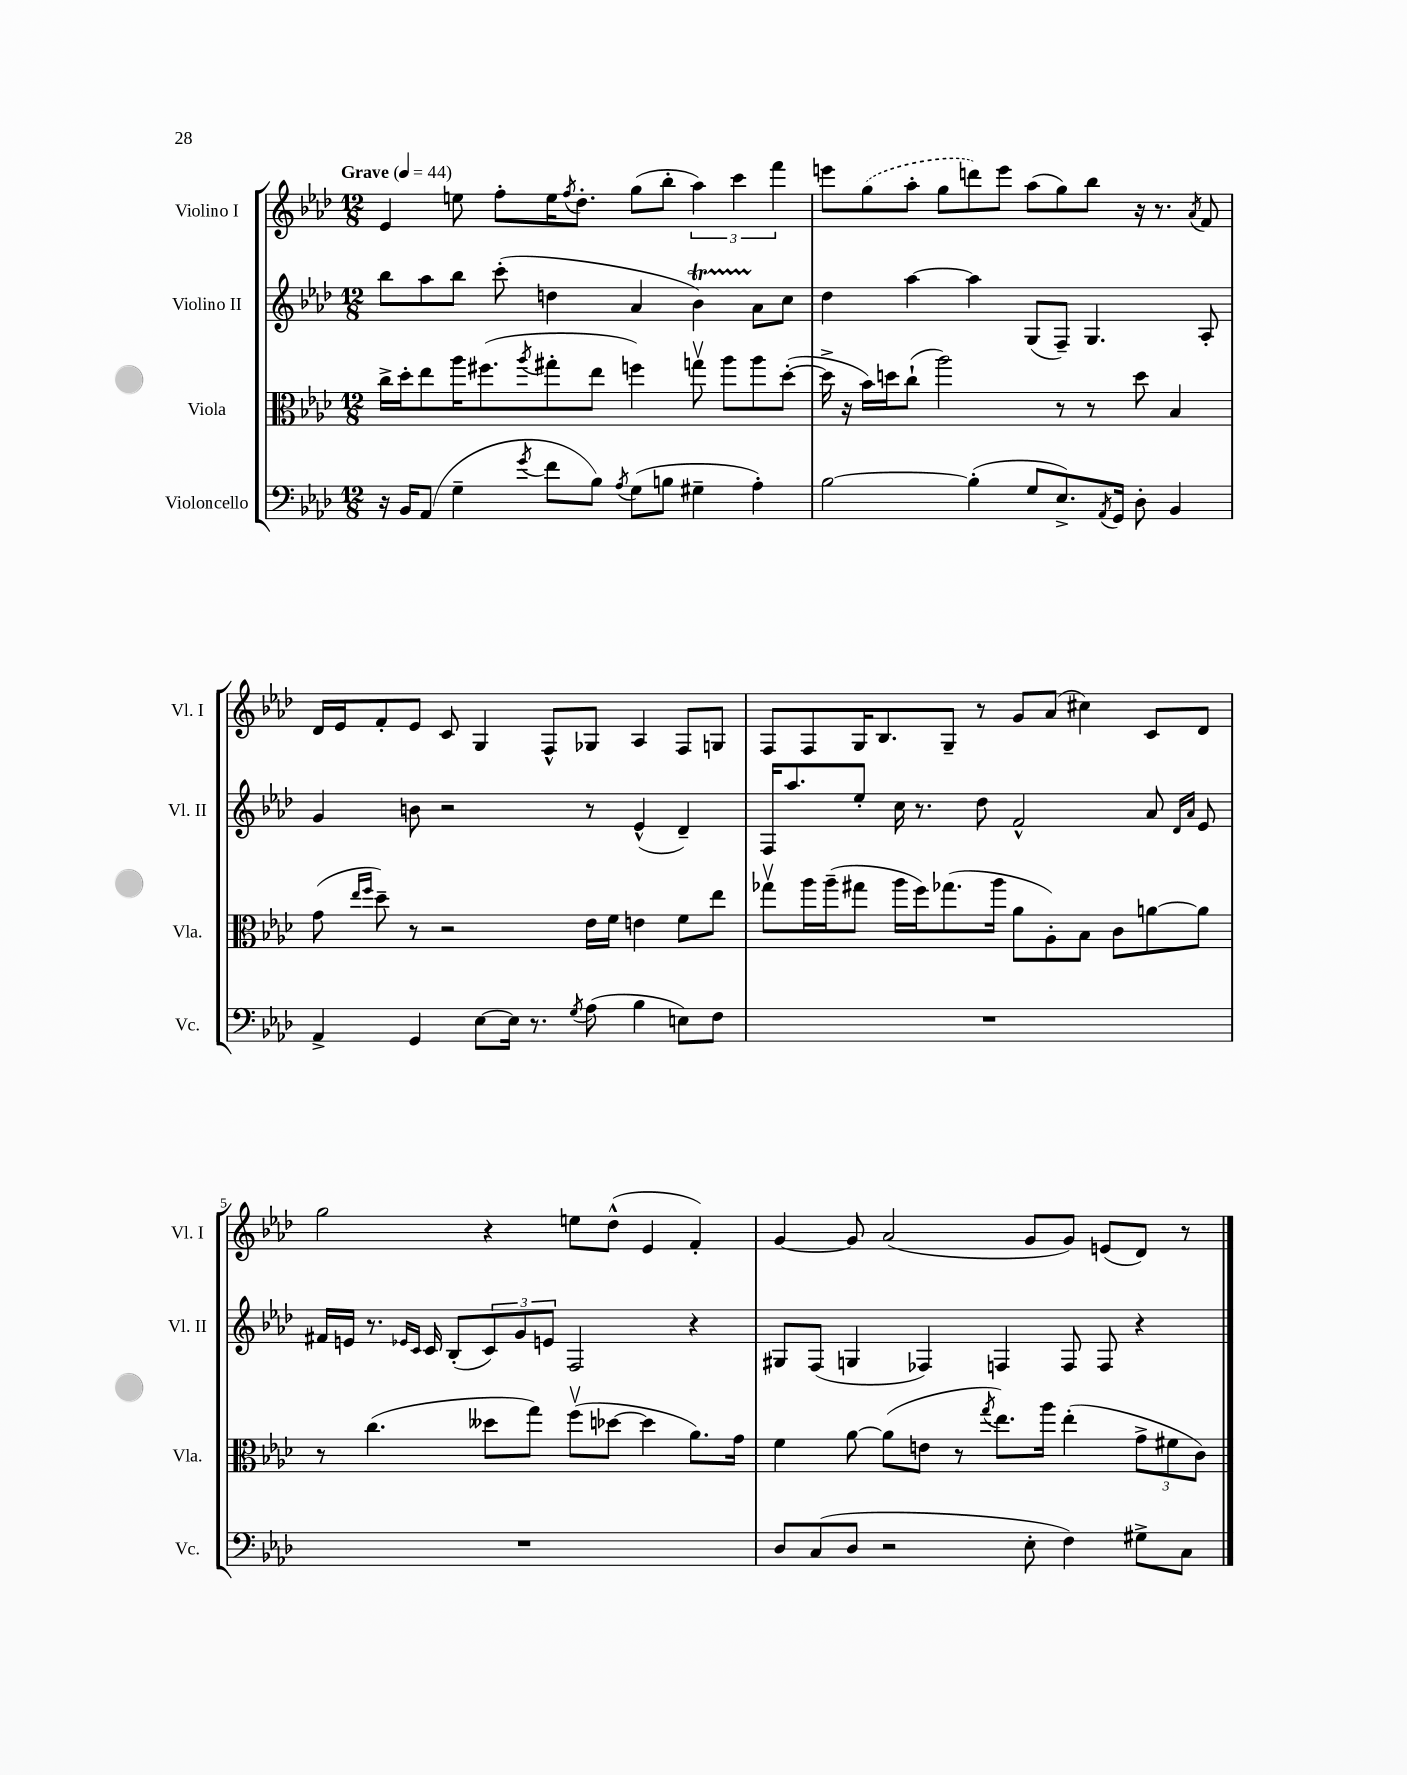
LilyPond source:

<<
\new StaffGroup <<
\new Staff = "s0" \with { instrumentName = "Violino I" shortInstrumentName = "Vl. I" } {
    \clef treble \key aes \major \numericTimeSignature \time 12/8 \tempo "Grave" 4 = 44
    ees'4 e''8 f''8-. e''16 \acciaccatura { f''8 } des''8.-. g''8( bes''8-. \tuplet 3/2 { aes''4) c'''4 f'''4 } |
    e'''8 \once \slurDashed g''8( aes''8-. g''8 d'''8) e'''8 aes''8( g''8) bes''8 r16 r8. \acciaccatura { aes'8 } f'8 |
    des'16 ees'16 f'8-. ees'8 c'8 g4 f8-^ ges8 aes4 f8 g8 |
    f8 f8 g16 bes8. g8-- r8 g'8 aes'8( cis''4) c'8 des'8 |
    g''2 r4 e''8 des''8-^( ees'4 f'4-.) |
    g'4~ g'8 aes'2( g'8 g'8) e'8( des'8) r8 \bar "|." |
}
\new Staff = "s1" \with { instrumentName = "Violino II" shortInstrumentName = "Vl. II" } {
    \clef treble \key aes \major \numericTimeSignature \time 12/8
    bes''8 aes''8 bes''8 c'''8-.( d''4 aes'4 bes'4\startTrillSpan) aes'8\stopTrillSpan c''8 |
    des''4 aes''4~ aes''4 g8( f8--) g4. aes8-. |
    g'4 b'8 r2 r8 ees'4-^( des'4--) |
    f16 aes''8. ees''8-. c''16 r8. des''8 f'2-^ aes'8 \grace { des'16 aes'16 } ees'8 |
    fis'16 e'16 r8. \grace { ees'16 c'16 } c'16 bes8-.( \tuplet 3/2 { c'8) g'8 e'8 } f2 r4 |
    gis8 f8( g4 fes4) f4 f8 f8 r4 \bar "|." |
}
\new Staff = "s2" \with { instrumentName = "Viola" shortInstrumentName = "Vla." } {
    \clef alto \key aes \major \numericTimeSignature \time 12/8
    c''16-> des''16-. ees''8 aes''16 fis''8.( \acciaccatura { aes''8 } gis''8-. ees''8 f''4) g''8\upbow aes''8 aes''8 des''8~-.( |
    des''16-> r16 bes'16) d''16 c''8-!( aes''2) r8 r8 d''8 bes4 |
    g'8( \grace { ees''16 f''16 } des''8--) r8 r2 ees'16 f'16 e'4 f'8 ees''8 |
    ges''8\upbow aes''16 aes''16--( gis''8 aes''16 f''16) ges''8.( aes''16 aes'8 aes8-.) bes8 c'8 a'8~ a'8 |
    r8 c''4.( deses''8 g''8) f''8\upbow( des''8~ des''4 aes'8.) g'16 |
    f'4 aes'8~ aes'8( e'8 r8 \acciaccatura { g''8 } ees''8.) aes''16 ees''4-.( \tuplet 3/2 { g'8-> fis'8 c'8) } \bar "|." |
}
\new Staff = "s3" \with { instrumentName = "Violoncello" shortInstrumentName = "Vc." } {
    \clef bass \key aes \major \numericTimeSignature \time 12/8
    r16 bes,16 aes,8( g4-- \acciaccatura { g'8 } f'8 bes8) \acciaccatura { aes8 } g8( b8 gis4-- aes4-.) |
    bes2~ bes4-.( g8 ees8.->) \acciaccatura { aes,8 } g,16 des8-. bes,4 |
    aes,4-> g,4 ees8~ ees16 r8. \acciaccatura { g8 } aes8( bes4 e8) f8 |
    R1. |
    R1. |
    des8 c8( des8 r2 ees8-. f4) gis8-> c8 \bar "|." |
}
>>
>>
\layout { \context { \Score \override BarNumber.break-visibility = ##(#f #t #t) barNumberVisibility = #(every-nth-bar-number-visible 5) } }
